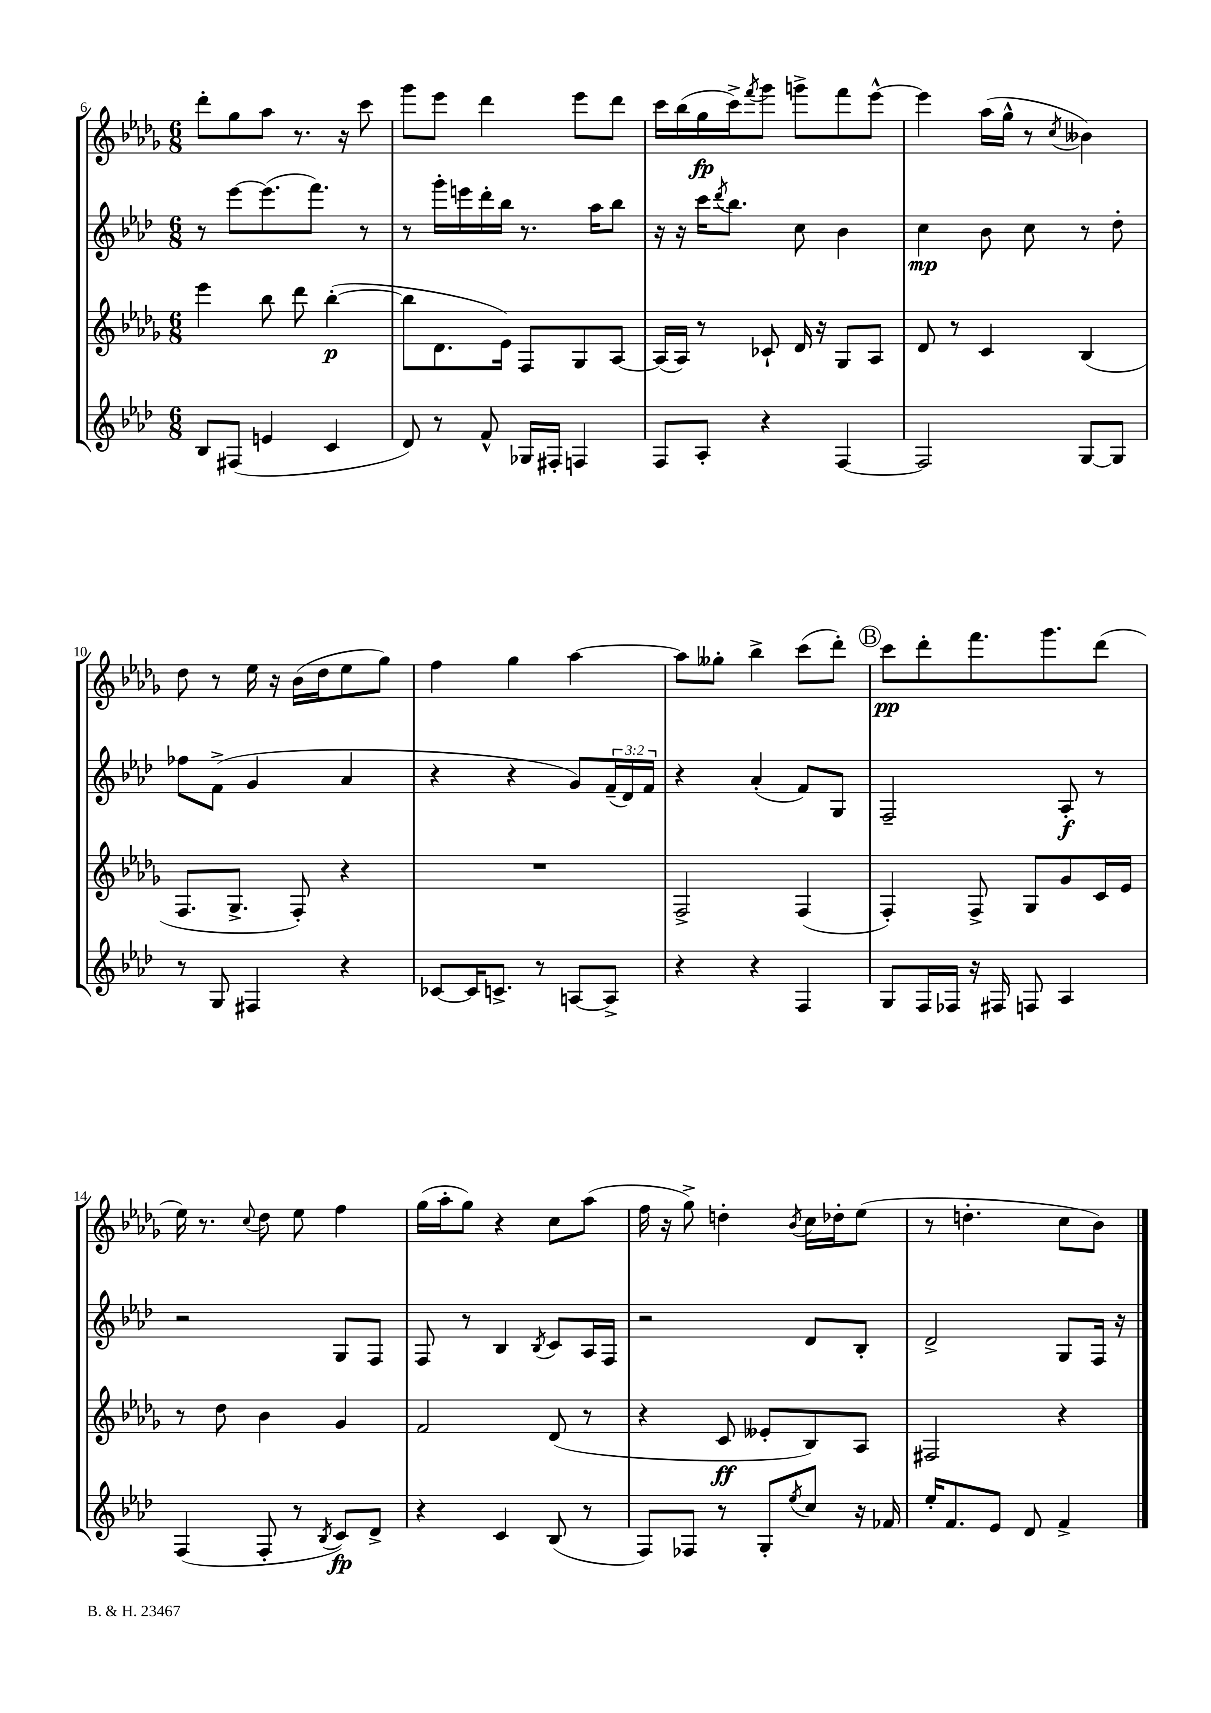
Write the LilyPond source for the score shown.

<<
\new StaffGroup <<
\new Staff = "s0" {
    \clef treble \key des \major \numericTimeSignature \time 6/8
    des'''8-. ges''8 aes''8 r8. r16 c'''8 |
    ges'''8 ees'''8 des'''4 ees'''8 des'''8 |
    c'''16 bes''16( ges''16\fp c'''16->) \acciaccatura { f'''8 } ges'''8 g'''8-> f'''8 ees'''8~-^ |
    ees'''4 aes''16( ges''16-^ r8 \acciaccatura { c''8 } beses'4) |
    des''8 r8 ees''16 r16 bes'16( des''16 ees''8 ges''8) |
    f''4 ges''4 aes''4~ |
    aes''8 geses''8-. bes''4-> c'''8( des'''8-.) |
    \mark \markup { \circle "B" } c'''8\pp des'''8-. f'''8. ges'''8. des'''8( |
    ees''16) r8. \appoggiatura { c''8 } des''8 ees''8 f''4 |
    ges''16( aes''16-. ges''8) r4 c''8 aes''8( |
    f''16 r16 ges''8->) d''4-. \acciaccatura { bes'8 } c''16 des''16-. ees''8( |
    r8 d''4.-. c''8 bes'8) \bar "|." |
}
\new Staff = "s1" {
    \clef treble \key aes \major \numericTimeSignature \time 6/8 \override Staff.TupletNumber.text = #tuplet-number::calc-fraction-text
    r8 ees'''8~ ees'''8.( f'''8.) r8 |
    r8 g'''16-. e'''16 des'''16-. bes''16 r8. aes''16 bes''8 |
    r16 r16 c'''16 \acciaccatura { des'''8 } bes''8. c''8 bes'4 |
    c''4\mp bes'8 c''8 r8 des''8-. |
    fes''8 f'8->( g'4 aes'4 |
    r4 r4 g'8) \tuplet 3/2 { f'16--( des'16) f'16 } |
    r4 aes'4-.( f'8) g8 |
    \mark \markup { \circle "B" } f2-- aes8-.\f r8 |
    r2 g8 f8 |
    f8 r8 bes4 \acciaccatura { bes8 } c'8 aes16 f16 |
    r2 des'8 bes8-. |
    des'2-> g8 f16 r16 \bar "|." |
}
\new Staff = "s2" {
    \clef treble \key des \major \numericTimeSignature \time 6/8
    ees'''4 bes''8 des'''8 bes''4~-.\p( |
    bes''8 des'8. ees'16) f8 ges8 aes8~ |
    aes16( aes16) r8 ces'8-! des'16 r16 ges8 aes8 |
    des'8 r8 c'4 bes4( |
    f8. ges8.-> f8-.) r4 |
    R2. |
    f2-> f4( |
    \mark \markup { \circle "B" } f4-.) f8-> ges8 ges'8 c'16 ees'16 |
    r8 des''8 bes'4 ges'4 |
    f'2 des'8( r8 |
    r4 c'8\ff eeses'8-. bes8) aes8 |
    fis2 r4 \bar "|." |
}
\new Staff = "s3" {
    \clef treble \key aes \major \numericTimeSignature \time 6/8
    bes8 fis8( e'4 c'4 |
    des'8) r8 f'8-^ ges16 fis16-. f4 |
    f8 aes8-. r4 f4~ |
    f2 g8~ g8 |
    r8 g8 fis4 r4 |
    ces'8~ ces'16 c'8.-> r8 a8~ a8-> |
    r4 r4 f4 |
    \mark \markup { \circle "B" } g8 f16 fes16 r16 fis16 f8 aes4 |
    f4( f8-. r8 \acciaccatura { bes8 } c'8\fp) des'8-> |
    r4 c'4 bes8( r8 |
    f8) fes8 r8 g8-. \acciaccatura { ees''8 } c''8 r16 fes'16 |
    ees''16-. f'8. ees'8 des'8 f'4-> \bar "|." |
}
>>
>>
\layout { \context { \Score currentBarNumber = #6 } }
